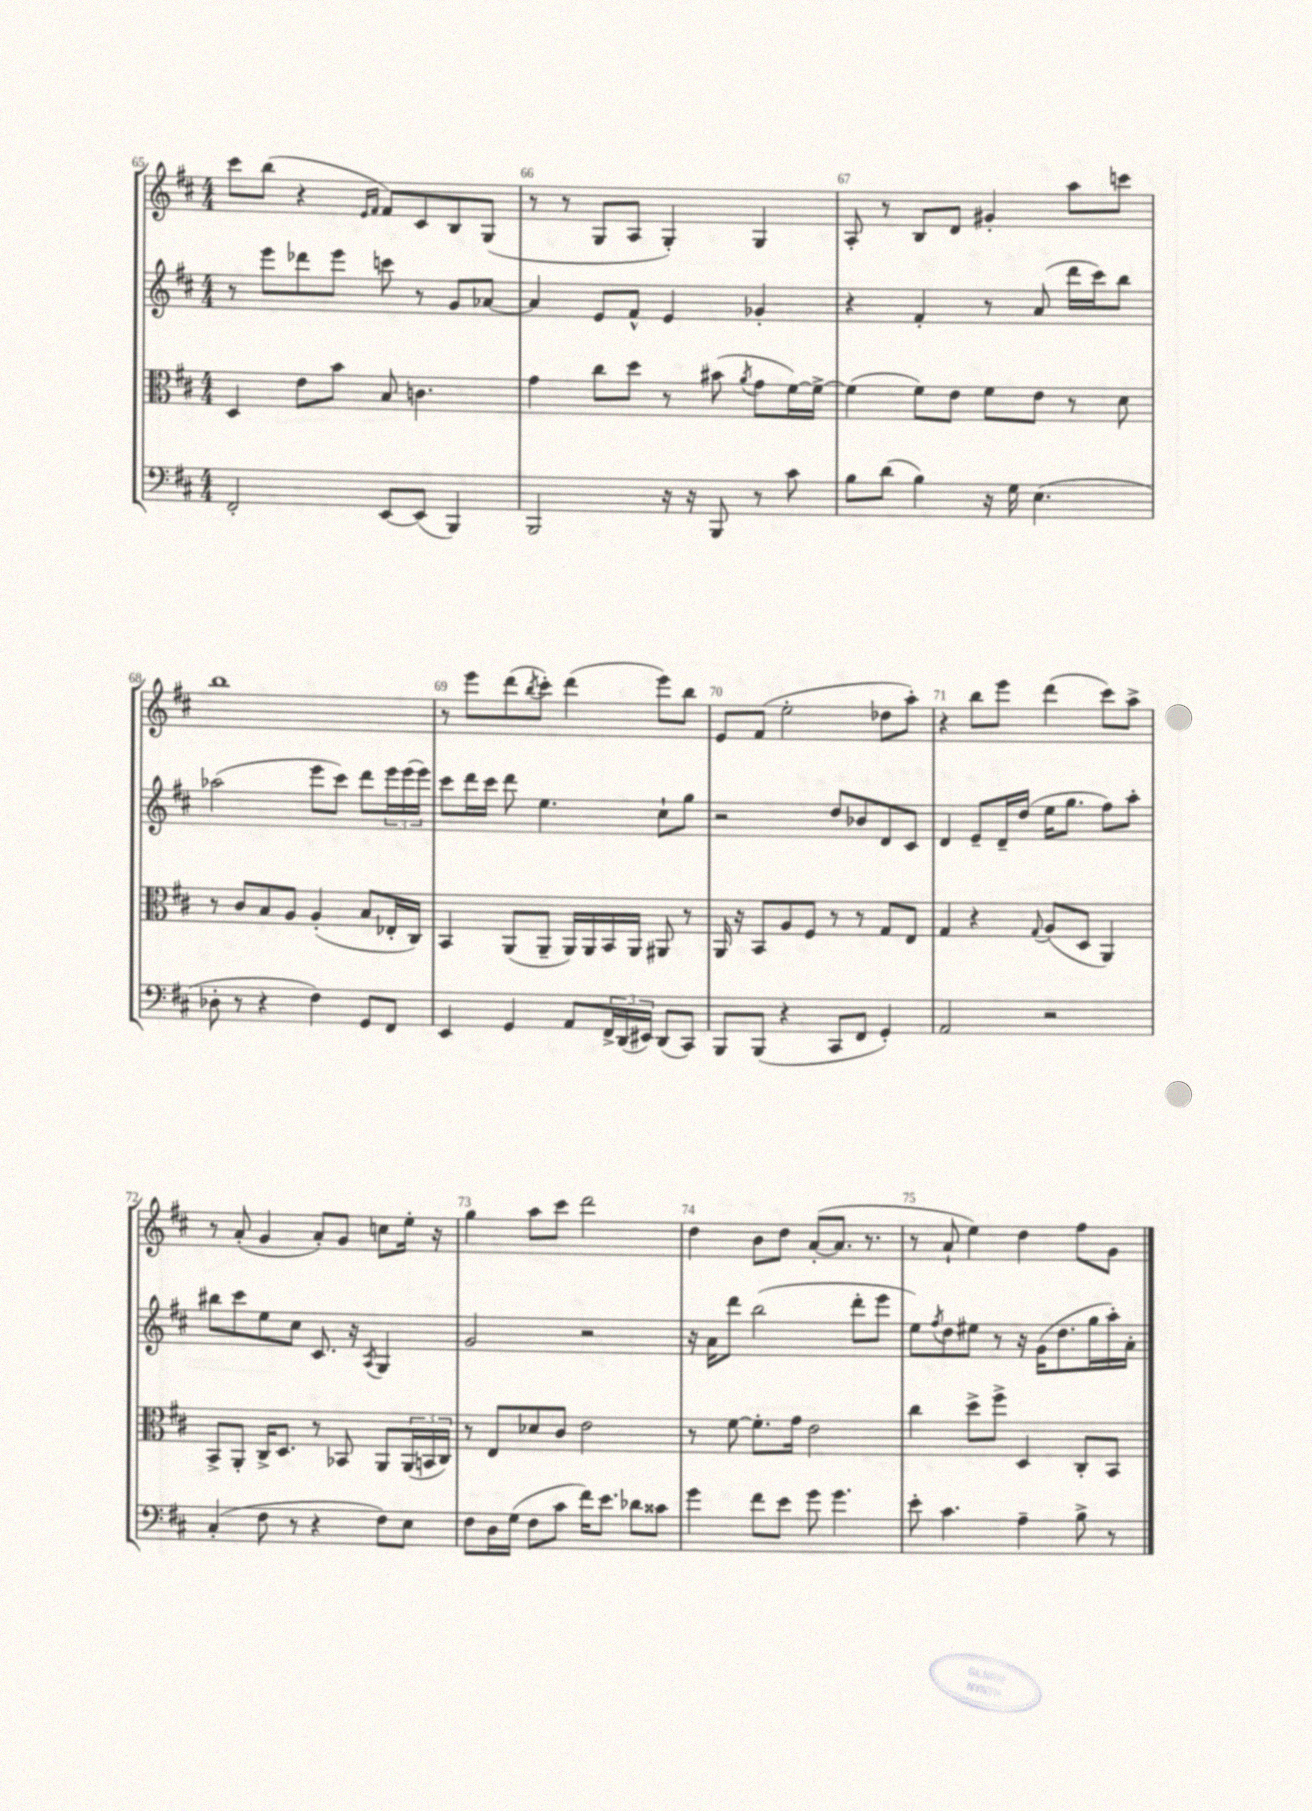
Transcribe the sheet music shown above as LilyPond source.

<<
\new StaffGroup <<
\new Staff = "s0" {
    \clef treble \key d \major \numericTimeSignature \time 4/4
    cis'''8 b''8( r4 \grace { e'16 fis'16 } fis'8) cis'8 b8 g8( |
    r8 r8 g8 a8 g4-.) g4 |
    a8-. r8 b8 d'8 gis'4-. a''8 c'''8 |
    b''1 |
    r8 e'''8 d'''8( \acciaccatura { b''8 } cis'''8-.) d'''4( e'''8) b''8 |
    e'8 fis'8( e''2-. des''8 a''8-.) |
    r4 b''8 e'''8 d'''4( cis'''8) a''8-> |
    r8 a'8-.( g'4 a'8-.) g'8 c''8 e''16-. r16 |
    g''4 a''8 cis'''8 d'''2 |
    d''4 b'8 d''8 a'8~-.( a'8. r8. |
    r8 a'8-! e''4) d''4 fis''8 g'8 \bar "|." |
}
\new Staff = "s1" {
    \clef treble \key d \major \numericTimeSignature \time 4/4
    r8 e'''8 des'''8 e'''8 c'''8 r8 g'8 aes'8~ |
    aes'4 e'8 fis'8-^ e'4 ges'4-. |
    r4 fis'4-. r8 a'8( d'''16 cis'''16) b''8 |
    aes''2( e'''8 cis'''8) d'''8 \tuplet 3/2 { e'''16 e'''16( e'''16) } |
    cis'''8 d'''16 cis'''16 d'''8 e''4. cis''8-! g''8 |
    r2 d''8 bes'8 d'8 cis'8 |
    d'4 e'8-- d'16-- d''16( e''16 g''8. fis''8) a''8-. |
    bis''8 cis'''8 e''8 cis''8 cis'8. r16 \acciaccatura { a8 } g4 |
    g'2 r2 |
    r16 a'16 d'''8 b''2( d'''8-. e'''8 |
    e''8) \acciaccatura { fis''8 } d''8 eis''8 r8 r16 g'16( d''8. g''16 a''16-.) a'16-. \bar "|." |
}
\new Staff = "s2" {
    \clef alto \key d \major \numericTimeSignature \time 4/4
    d4 e'8 b'8 b8 c'4. |
    g'4 cis''8 d''8 r8 bis'8( \acciaccatura { a'8 } g'8 fis'16~) fis'16~-> |
    fis'4( fis'8) e'8 fis'8 e'8 r8 d'8 |
    r8 cis'8 b8 a8 a4-.( b8 ees16-. cis16) |
    b,4 a,8( a,8-- a,16) a,16 b,16 a,16 ais,8 r8 |
    a,16 r16 b,8 a8 fis8 r8 r8 g8 e8 |
    g4 r4 \appoggiatura { g8 } a8( d8 a,4) |
    b,8-> a,8-. cis16-> d8. r8 bes,8 a,8 \tuplet 3/2 { a,16( b,16 cis16) } |
    r8 e8 des'8 cis'8 e'2 |
    r8 fis'8~ fis'8.-. g'16 e'2 |
    cis''4 d''8-> fis''8-> d4 cis8-. b,8 \bar "|." |
}
\new Staff = "s3" {
    \clef bass \key d \major \numericTimeSignature \time 4/4
    fis,2-. e,8~ e,8( b,,4) |
    b,,2 r16 r16 b,,8 r8 cis'8 |
    b8 d'8( b4) r16 g16 e4.( |
    des8-. r8 r4 fis4) g,8 fis,8 |
    e,4 g,4 a,8 \tuplet 3/2 { fis,16-> d,16( eis,16) } d,8( cis,8) |
    b,,8 b,,8( r4 cis,8 fis,8 g,4-.) |
    a,2 r2 |
    cis4-.( fis8 r8 r4 fis8) e8 |
    fis8 d16 g16( fis8 cis'8 fis'16) e'8. des'8 cisis'8 |
    g'4 fis'8 e'8 g'8 g'4. |
    e'8-. cis'4. a4-- b8-> r8 \bar "|." |
}
>>
>>
\layout { \context { \Score currentBarNumber = #65 \override BarNumber.break-visibility = ##(#f #t #t) barNumberVisibility = #all-bar-numbers-visible } }
